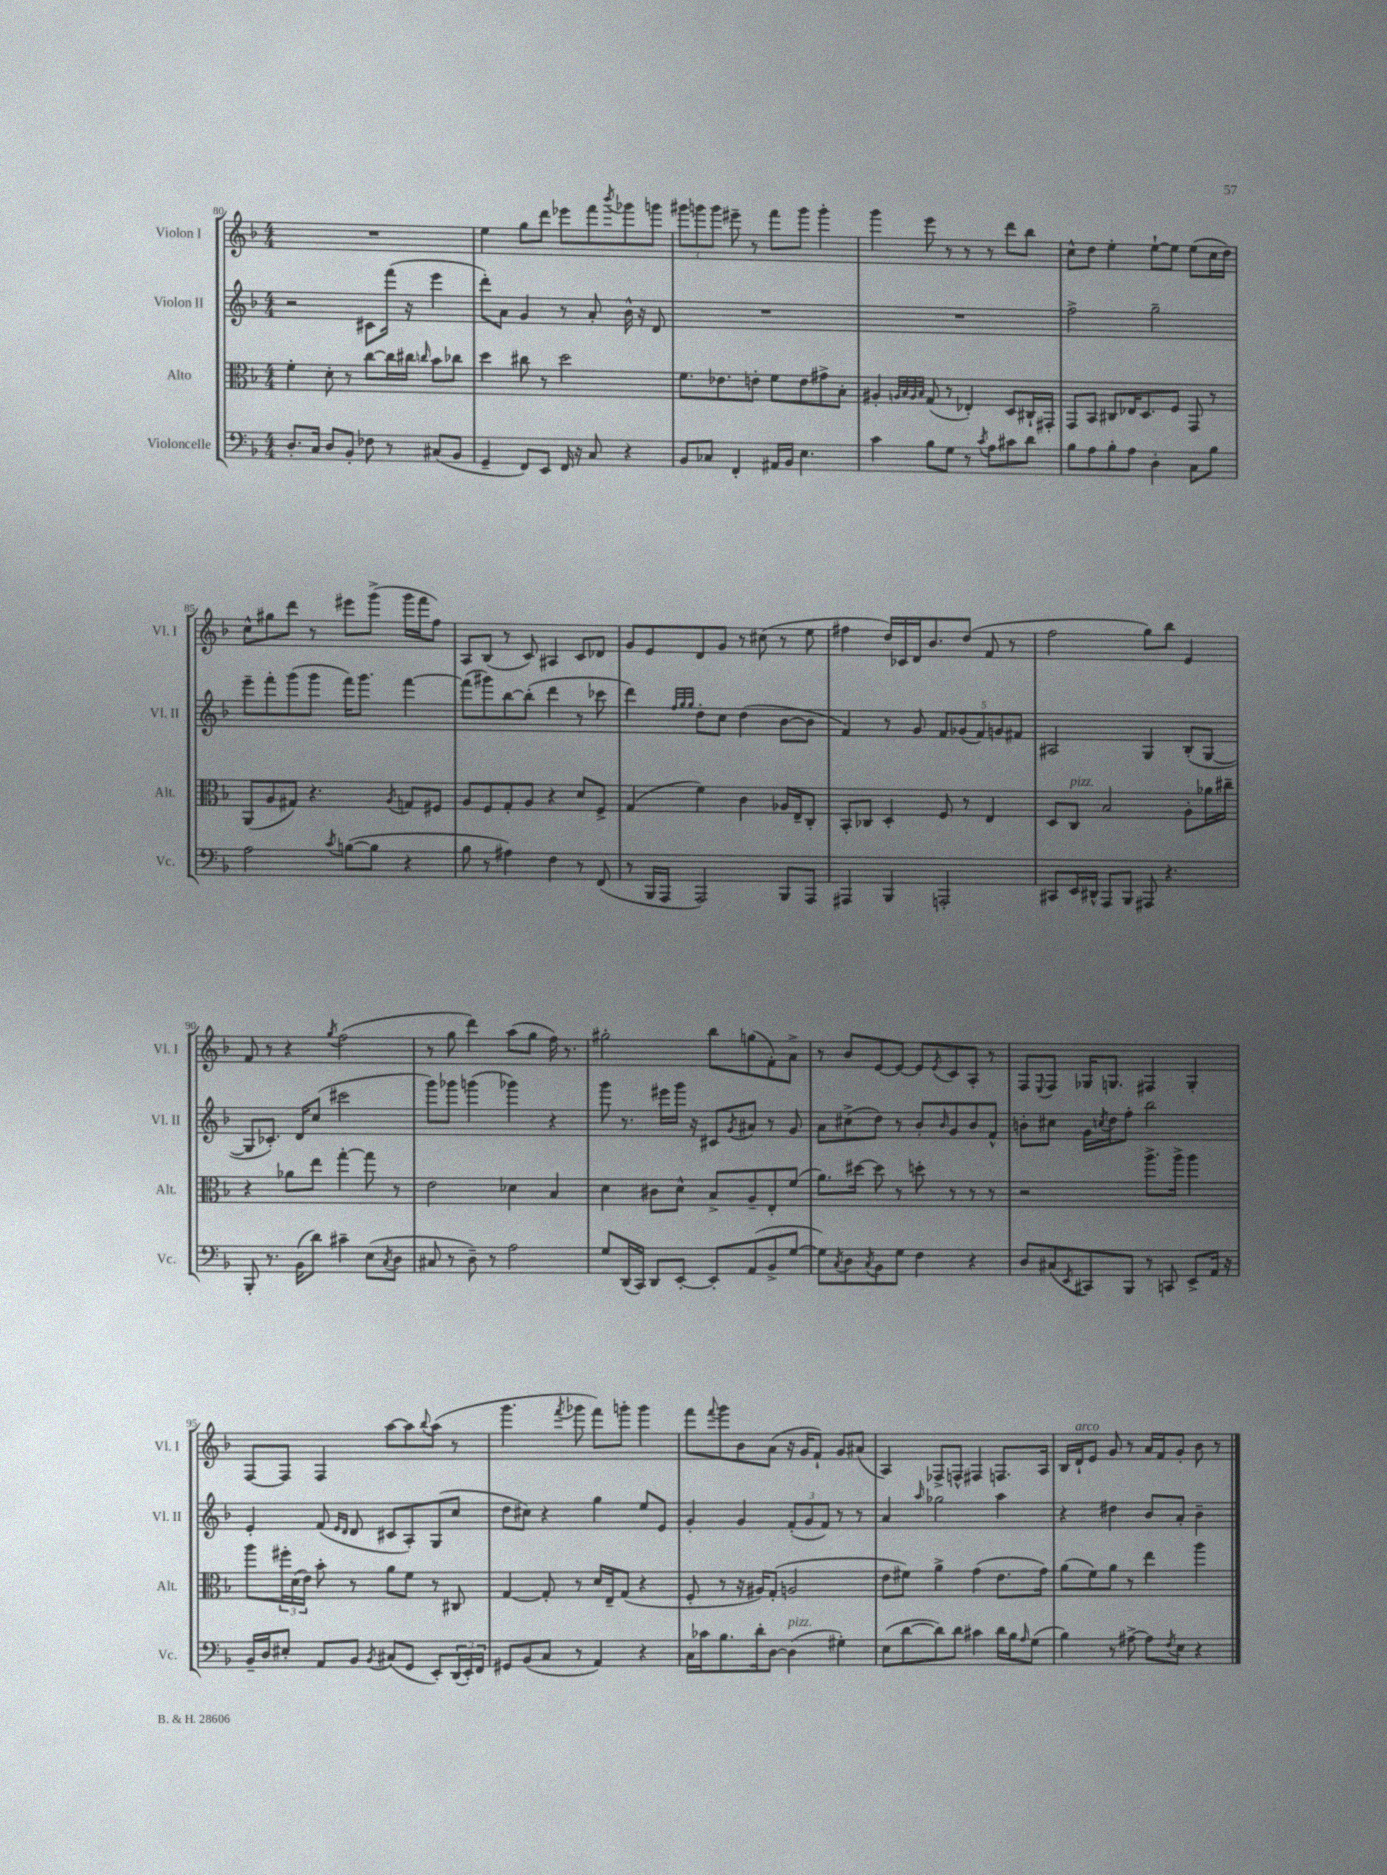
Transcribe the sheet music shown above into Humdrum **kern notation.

**kern	**kern	**kern	**kern
*part4	*part3	*part2	*part1
*staff4	*staff3	*staff2	*staff1
*I"Violoncelle	*I"Alto	*I"Violon II	*I"Violon I
*I'Vc.	*I'Alt.	*I'Vl. II	*I'Vl. I
*clefF4	*clefC3	*clefG2	*clefG2
*k[b-]	*k[b-]	*k[b-]	*k[b-]
*M4/4	*M4/4	*M4/4	*M4/4
=80	=80	=80	=80
8.D'/L	4f'\	2r	1r
16C/Jk	.	.	.
8D/L	8d'\	.	.
8BB-'/J	8r	.	.
8F-X\	[8cc\L	8c#X\L	.
8r	16cc\L]	(16fff\Jk	.
.	16cc#X\JJ	16r	.
.	16qqccn/	.	.
(8C#X/L	8b-\L	4eee\	.
8BB-/J	8cc-X\J	.	.
=81	=81	=81	=81
4GG~/	4dd\	8ddd'\L)	4ee\
.	.	8a\J	.
8FF/L)	8cc#X\	4g/	8gg\L
8EE/J	8r	.	8ddd\J
16FF/	2dd\	8r	8eee-X\L
16r	.	.	.
8C/	.	8a'/	8fff\
.	.	.	8qbbb-/
4r	.	16b-^^\	8ggg-X\
.	.	16r	.
.	.	8d/	8gggn\J
=82	=82	=82	=82
8BB-/L	8.f\L	1r	12ggg#X\L
.	.	.	12gggn\
8C-X/J	.	.	.
.	.	.	12ggg\J
.	8.e-X\	.	.
4FF'/	.	.	8eee#X~\
.	8en'\J	.	8r
16AA#X/LL	8f\L	.	8fff\L
16BB-/JJ	.	.	.
4.E\	8e\	.	8ggg\J
.	8g#X^\	.	4ggg'\
.	8B-'\J	.	.
=83	=83	=83	=83
4c\	4A#X'/	1r	4ggg\
.	32qqAn/LLL	.	.
.	32qqB-/	.	.
.	32qqA/	.	.
.	32qqB-/JJJ	.	.
8B-\L	(8G/	.	8eee\
8G\J	8r	.	8r
8r	4E-X'/)	.	8r
8qc/	.	.	.
8A\L	.	.	8r
8c#X\	8D/L	.	8ddd\L
8d\J	16C#X`/L	.	8bb-\J
.	16GG#X'/JJ	.	.
=84	=84	=84	=84
8B-\L	8GG/L	2ff^\	8cc^^\L
8A\	8BB-/J	.	8dd\J
8B-'\	8C#X/L	.	4ee'\
8A\J	16E-X/K	.	.
.	8.D/	.	.
4D'\	.	2gg~\	[8ee`\L
.	8F/J	.	8ee\J]
8C\L	8GG/	.	(8ee\L
8B-\J	8r	.	16cc\L
.	.	.	16dd\JJ)
!!LO:LB:g=z
=85	=85	=85	=85
2A\	(8AA/L	8eee~\L	8cc^^\L
.	8A/	8fff'\	8gg#X\
.	8G#X/J)	(8ggg\	8ddd\J
.	4.r	8ggg\J	8r
8qc/	.	.	.
([8Bn\L	.	16fff\KL)	8eee#X\L
.	.	8.ggg\J	.
8B\J]	.	.	(8ggg^\J
.	8qA/	.	.
4r	8Gn/L	[4fff\	16ggg\LL
.	.	.	16fff\J
.	8F#X/J	.	8ff\J)
=86	=86	=86	=86
8B-\	8A/L	(8fff\L]	8A/L
8r	8F/	8ggg#X\)	(8B-/J
4A#X\)	8G'/	[8bb-\	8r
.	8A/J	(8bb-'\J]	8c/)
4F\	4r	4ddd\	4A#X/
8r	8d/L	8r	8c/L
(8FF/	8F^/J	8ccc-X\	8d-X/J
=87	=87	=87	=87
8r	(4G/	4ddd\)	8g/L
16BBB-/LL	.	.	8e/
16AAA/JJ	.	.	.
.	.	32qqff/LLL	.
.	.	32qqgg/	.
.	.	32qqgg/JJJ	.
2AAA/)	4f\)	8dd'\L	8d/
.	.	8cc\J	8g/J
.	4c\	(4dd\	8r
.	.	.	(8cc#X\
8BBB-/L	16A-X/LL	[8b-\L	8r
.	16E~/J	.	.
8AAA/J	8C'/J	8b-\J]	8ee\
=88	=88	=88	=88
4AAA#X/	8BB-'/L	4f/)	4ff#X\
.	8C-X/J	.	.
4BBB-/	4D'/	8r	16dd/LL)
.	.	.	16c-X/
.	.	8g/	16d/J
.	.	.	8.b-/
2AAAn'/	8F/	10f/L	.
.	.	(10g-X/	.
.	8r	.	(8dd/J
.	.	10f/)	.
.	4E/	.	8f/
.	.	10gn/	.
.	.	.	8r
.	.	10f#X/J	.
=89	=89	=89	=89
8CC#X/L	8D/L	2A#X/	2ff\
!	!LO:TX:a:i:t=pizz.	!	!
16EE/L	8C/J	.	.
16DD#X^^/JJ	.	.	.
8AAA/L	2B-/	.	.
8BBB-/J	.	.	.
8AAA#X/	.	4G/	8gg\L)
4.r	.	.	8bb-\J
.	8A'\L	(8B-'/L	4e/
.	16a-X\L	[8G/J	.
.	16cc#X~\JJ	.	.
!!LO:LB:g=z
=90	=90	=90	=90
8BBB-'/	4r	8G/L]	8f/
8.r	.	8.c-X'/J)	8r
.	8a-X\L	.	4r
(16BB-\KL	.	16d/KL	.
8d\J)	8ee\J	(8cc/J	.
.	.	.	8qgg/
4c#X~\	[4gg'\	2ccc#X\	(2ff\
(8E\L	8gg\]	.	.
8qC/	.	.	.
8D\J	8r	.	.
=91	=91	=91	=91
8C#X/	2e\	8ggg\L)	8r
8r	.	8ggg-X\J	8gg\
8D~\)	.	(4gggn\	4ddd\)
8r	.	.	.
2A\	4d-X\	4ggg-X\)	(8aa\L
.	.	.	8gg\J
.	4B-/	4r	16ff\)
.	.	.	8.r
=92	=92	=92	=92
8G/L	4d\	8ggg\	2gg#X'\
(16DD/L	.	8.r	.
16CC/JJ)	.	.	.
8DD/L	8c#X\L	.	.
.	.	16eee#X\LL	.
[8EE'/J	8d^^\J	16ggg\JJ	.
.	.	16r	.
8EE'/L]	8B-^/L	8c#X/L	8bb-\L
.	.	8qg/	.
(8AA/	8A~/	8a#X/J	(8ggn\
8BB-^/	8E'/	8r	8f'\)
[8G/J	(8f/J	8g/	8a^\J
=93	=93	=93	=93
8G\L])	8.a\L)	8a\L	8r
8qC/	.	.	.
8D\	.	(8cc#X^\	8b-/L
.	[16dd#X\Jk	.	.
8qC/	.	.	.
8BB-\	8dd#\]	8dd\J)	[8e/
8G\J	8r	8r	8e/J_
4F\	8ddn'\	8b-'/L	8e/L]
.	.	16qqb-/	8qe/
.	8r	8g/	8c/
4r	8r	8b-/	8A'/J
.	8r	8f^^/J	8r
=94	=94	=94	=94
8D/L	2r	8bn'\L	8F/L
.	.	.	8qqE/
(8C#X/	.	8cc#X\J	8F/J
8qEE/	.	.	.
8CC#X/)	.	16g\LL	16G-X/KL
.	.	8qccn/	.
.	.	16dd\J	8.Gn/J
8BBB-/J	.	8ff'\J	.
8r	8.aa^\L	2bb-\	4F#X/
8CCn/	.	.	.
.	16aa^\Jk	.	.
8EE^/L	4aa\	.	4G'/
16AA/Jk	.	.	.
16r	.	.	.
!!LO:LB:g=z
=95	=95	=95	=95
16BB-~/LL	8aa\L	4e'/	[8F/L
16D/J	.	.	.
8E#X'/J	24ff#X'\L	.	8F/J]
.	(24d\	.	.
.	24e\JJ)	.	.
8AA/L	8b-'\	(8f/	4F/
.	.	16qqe/LL	.
.	.	16qqd/JJ	.
8BB-/J	8r	8d/	.
8qBB-/	.	.	.
(8C#X/L	8a\L	8c#X/L	[8aa\L
8GG/J	8f\J	8A'/)	8aa\]
.	.	.	8qqbb-/
8EE'/L)	8r	(8G/	(8aa\J
(24DD/L	8C#X/	8cc/J	8r
24EE'/)	.	.	.
24FF/JJ	.	.	.
=96	=96	=96	=96
8GG#X/L	[4G/	8dd\L	4.ggg\
(8BB-/	.	8cc#X\J)	.
8C/J	8G'/]	4r	.
.	.	.	8qfff/
8r	8r	.	8ggg-X\
4AA/)	16d/LL	4gg\	8fff\L)
.	16E~/J	.	.
.	(8G/J	.	8gggn'\J
4r	4r	8ee/L	4ggg\
.	.	8e/J	.
=97	=97	=97	=97
16C\LL	8F'/	4g'/	8fff\L
16c-X\J	.	.	.
.	.	.	8qqfff/
8.B-\	8r	.	8ggg\
.	16r	4g/	8b-\
16d'\k	16A#X/KL)	.	.
[8D\J	(8G'/J	.	(8a\J
!LO:TX:a:i:t=pizz.	!	!	!
(4D\]	2An/	(12f'/L	16r
.	.	.	16g/KL
.	.	12g/	.
.	.	.	8f`/J)
.	.	12f/J)	.
4G#X'\)	.	8r	8g/L
.	.	8r	(8a#X/J
=98	=98	=98	=98
(8E\L	8e\L	4a/	4A/)
[8d\	8f#X\J)	.	.
.	.	16qqaa/	.
8d\])	4a^\	2gg-X\	8F-X^/L
8d\J	.	.	8Fn^^/J
4c#X\	(4g\	.	4F#X/
16d\LL	8.e\L	4aa\	8.Fn/L
16B-\J	.	.	.
16qqA/	.	.	.
(8G\J	.	.	.
.	16g\Jk)	.	16A/Jk
=99	=99	=99	=99
4B-\)	(8a\L	4r	16B-/LL
!	!	!	!LO:TX:a:i:t=arco
.	.	.	16d`/J
.	8f\)	.	8e/J
8r	8a\J	4dd#X\	8g/
[8A#X^\	8r	.	8r
8A#\L]	4ee\	8b-/L	16a/LL
.	.	.	16f/J
8qF/	.	.	.
8E\J	.	8a'/J	8g'/J
4r	4aa\	4b-~\	8b-\
.	.	.	8r
==	==	==	==
*-	*-	*-	*-
